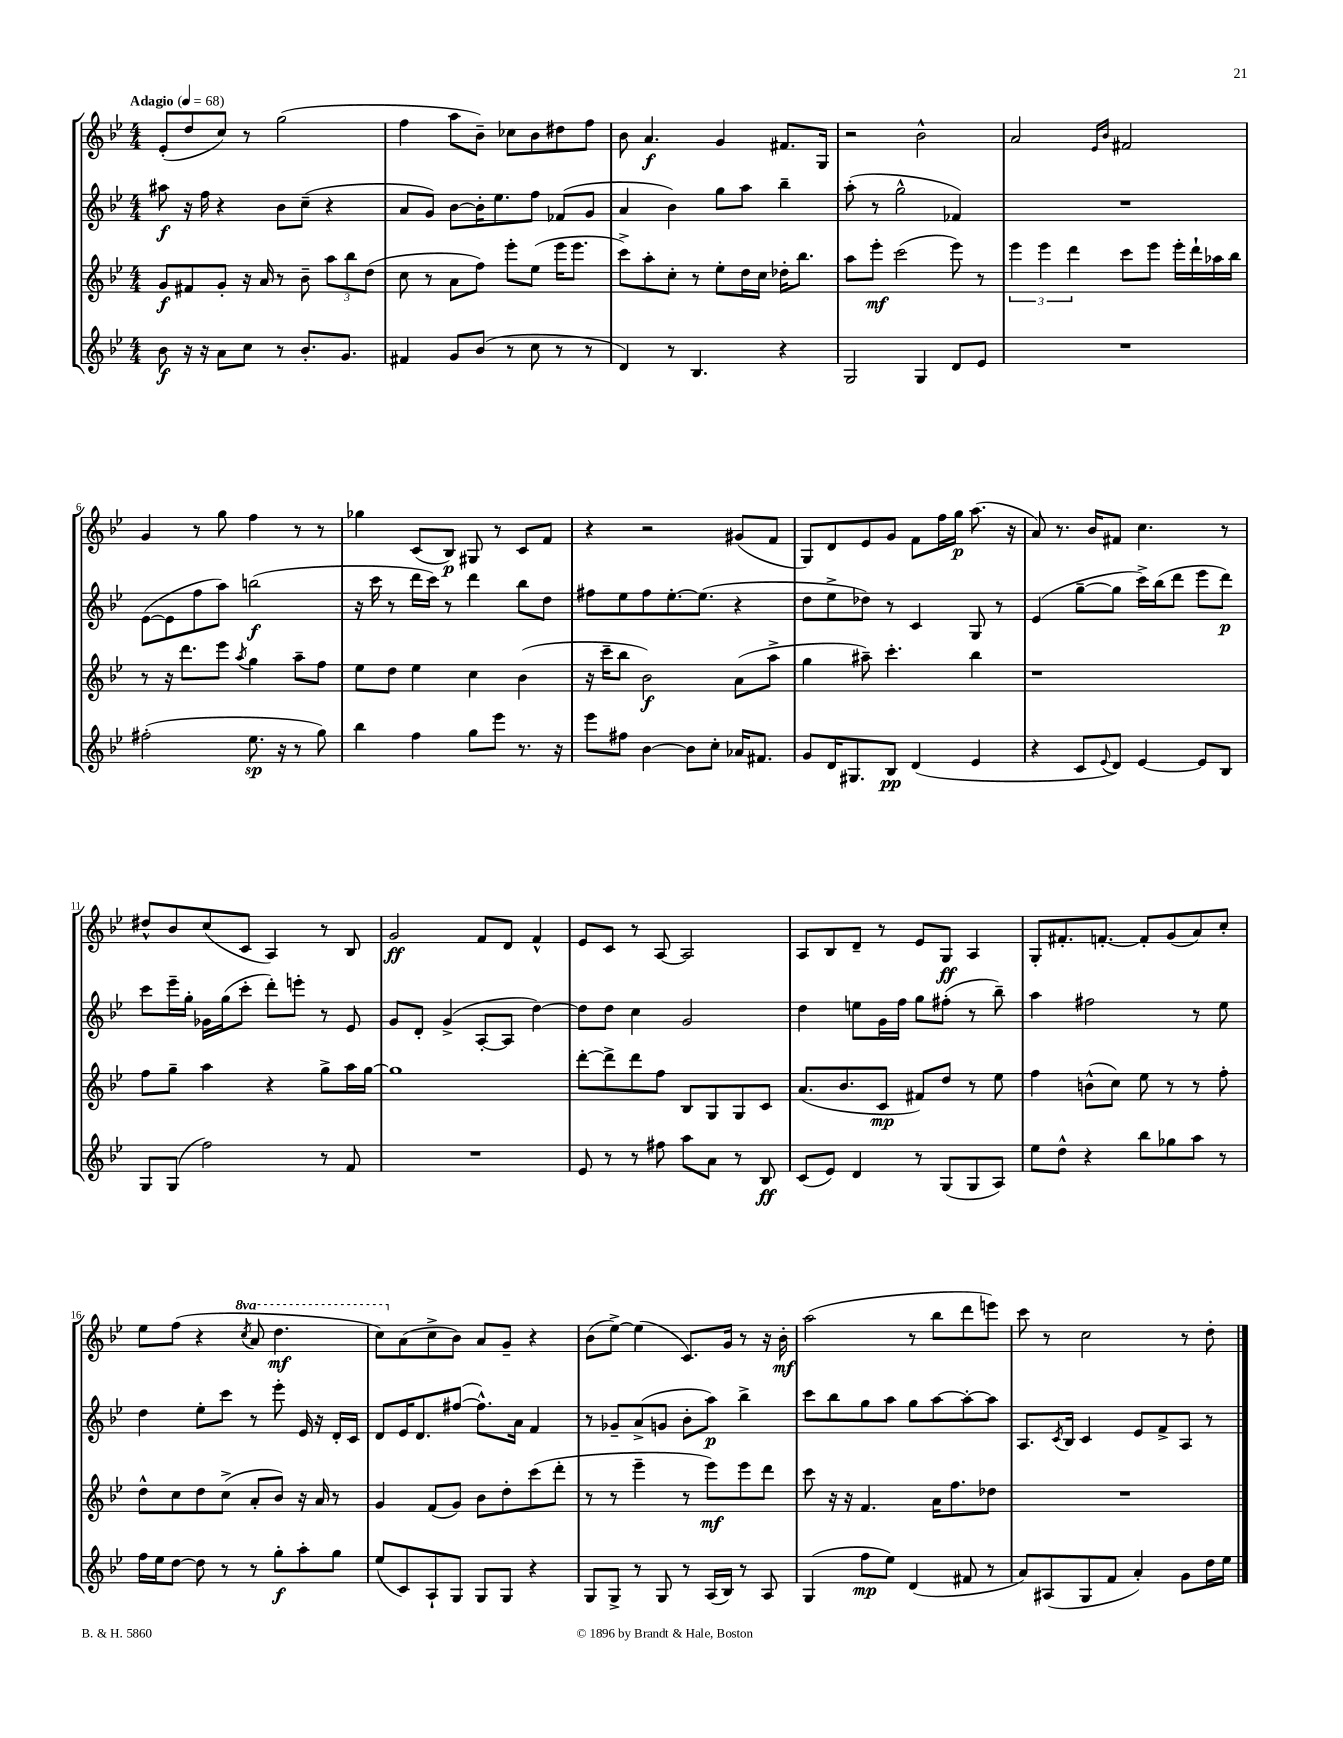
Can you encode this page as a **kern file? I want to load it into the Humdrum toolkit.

**kern	**kern	**kern	**kern
*staff4	*staff3	*staff2	*staff1
*clefG2	*clefG2	*clefG2	*clefG2
*k[b-e-]	*k[b-e-]	*k[b-e-]	*k[b-e-]
*M4/4	*M4/4	*M4/4	*M4/4
*MM68	*MM68	*MM68	*MM68
8b-	8g	8aa#	(8e-'
16r	8f#	16r	8dd
16r	.	16ff	.
8a	8g'	4r	8cc)
8cc	16r	.	8r
.	16a	.	.
8r	8r	8b-	(2gg
8.b-'	8b-~	(8cc~	.
.	12aa	4r	.
8.g	.	.	.
.	12bb-	.	.
.	(12dd	.	.
=	=	=	=
4f#	8cc	8a	4ff
.	8r	8g)	.
8g	8a	[8b-	8aa
(8b-	8ff)	16b-']	8b-~)
.	.	8.ee-	.
8r	8eee-'	.	8cc-
8cc	(8ee-	8ff	8b-
8r	16eee-	(8f-	8dd#
.	8.eee-	.	.
8r	.	8g	8ff
=	=	=	=
4d)	8ccc^)	4a	8b-
.	8aa'	.	4.a
8r	8cc'	4b-)	.
4.B-	8r	.	.
.	8ee-'	8gg	4g
.	16dd	8aa	.
.	16cc	.	.
4r	16dd-'	4bb-~	8.f#
.	8.bb-	.	.
.	.	.	16G
=	=	=	=
2G	8aa	(8aa'	2r
.	8eee-'	8r	.
.	(2ccc	2gg^^	.
4G	.	.	2b-^^
8d	8eee-)	4f-)	.
8e-	8r	.	.
=	=	=	=
1r	6eee-	1r	2a
.	6eee-	.	.
.	6ddd	.	.
.	.	.	16qqe-
.	.	.	16qqb-
.	8ccc	.	2f#
.	8eee-	.	.
.	16eee-'	.	.
.	16ddd`	.	.
.	16aa-	.	.
.	16bb-	.	.
=	=	=	=
(2ff#'	8r	([8e-	4g
.	16r	8e-]	.
.	8.ddd	.	.
.	.	8ff	8r
.	8eee-	8aa)	8gg
.	8qaa	.	.
8.ee-	4gg	(2bb	4ff
16r	.	.	.
8r	8aa~	.	8r
8gg)	8ff	.	8r
=	=	=	=
4bb-	8ee-	16r	4gg-
.	.	16ccc	.
.	8dd	8r	.
4ff	4ee-	16ddd	(8c
.	.	16ccc)	.
.	.	8r	8B-)
8gg	4cc	4ddd	8G#
8eee-	.	.	8r
8.r	(4b-	8bb-	8c
.	.	8dd	8f
16r	.	.	.
=	=	=	=
8eee-	16r	8ff#	4r
.	16ccc~	.	.
8ff#	8bb-	8ee-	.
[4b-	2b-)	8ff#	2r
.	.	[8.ee-'	.
8b-]	.	.	.
.	.	(8.ee-]	.
8cc'	.	.	.
16a-	(8a	4r	(8g#
8.f#	.	.	.
.	8aa^	.	8f
=	=	=	=
8g	4gg	8dd	8G)
16d	.	8ee-^	8d
8.G#	.	.	.
.	8aa#~)	8dd-)	8e-
8B-	4.ccc'	8r	8g
(4d	.	4c	8f
.	.	.	16ff
.	.	.	16gg
4e-	4bb-	8G	(8.aa
.	.	8r	.
.	.	.	16r
=	=	=	=
4r	1r	(4e-	8a)
.	.	.	8.r
8c	.	[8gg~	.
.	.	.	16b-
8qqe-	.	.	.
8d)	.	8gg]	8f#
[4e-	.	16ccc^)	4.cc
.	.	(16bb-	.
.	.	8ddd	.
8e-]	.	8eee-	.
8B-	.	8ddd)	8r
=	=	=	=
8G	8ff	8ccc	8dd#^^
(8G	8gg~	16eee-~	8b-
.	.	16gg'	.
2ff)	4aa	16g-	(8cc
.	.	(16gg	.
.	.	8ccc'	8c
.	4r	8ddd')	4A)
.	.	8eee'	.
8r	8gg^	8r	8r
8f	16aa	8e-	8B-
.	[16gg	.	.
=	=	=	=
1r	1gg]	8g	2g
.	.	8d'	.
.	.	(4g^	.
.	.	[8A'	8f
.	.	8A]	8d
.	.	[4dd)	4f^^
=	=	=	=
8e-	[8ddd'	8dd]	8e-
8r	8ddd^]	8dd	8c
8r	8ddd	4cc	8r
8ff#	8ff	.	[8A
8aa	8B-	2g	2A]
8a	8G	.	.
8r	8G	.	.
8B-	8c	.	.
=	=	=	=
(8c	(8.a	4dd	8A
8e-)	.	.	8B-
.	8.b-	.	.
4d	.	8ee	8d~
.	8c	16g	8r
.	.	16ff	.
8r	8f#)	8gg	8e-
(8G	8dd	(8ff#'	8G
8G	8r	8r	4A
8A)	8ee-	8bb-~)	.
=	=	=	=
8ee-	4ff	4aa	8G'
8dd^^	.	.	8.f#'
4r	(8b^^	2ff#	.
.	.	.	[8.f'
.	8cc)	.	.
8bb-	8ee-	.	8f']
8gg-	8r	.	(8g
8aa	8r	8r	8a)
8r	8ff'	8ee-	8cc'
=	=	=	=
16ff	8dd^^	4dd	8ee-
16ee-	.	.	.
[8dd	8cc	.	(8ff
8dd]	8dd	8ee-'	4r
8r	(8cc^	8ccc	.
.	.	.	8qccc
8r	8a'	8r	8aa
8gg'	8b-)	8eee-'	4.ddd
8aa'	16r	16e-	.
.	16a	16r	.
8gg	8r	16d'	.
.	.	16c	.
=	=	=	=
(8ee-	4g	8d	8ccc)
8c)	.	16e-	(8a
.	.	8.d	.
8A`	(8f	.	8cc^
8G	8g)	([8ff#	8b-)
8G	8b-	8.ff#^^])	8a
8G	8dd'	.	8g~
.	.	16a	.
4r	(8ccc	4f	4r
.	8ddd'	.	.
=	=	=	=
8G	8r	8r	(8b-
8G^	8r	8g-~	[8ee-^)
8r	4eee-~	(8a^	(4ee-]
8G	.	8g	.
8r	8r	8b-'	8.c)
(16A	8eee-)	8aa)	.
16B-)	.	.	16g
8r	8eee-	4bb-^	8r
8A	8ddd	.	16r
.	.	.	16b-'
=	=	=	=
(4G	8ccc	8ccc	(2aa
.	16r	8bb-	.
.	16r	.	.
8ff	4.f	8gg	.
8ee-)	.	8aa	.
(4d	.	8gg	8r
.	16a	[8aa	8bb-
.	8.ff	.	.
8f#	.	8aa'_	8ddd
8r	8dd-	8aa]	8eee)
=	=	=	=
8a)	1r	8.A	8ccc
(8A#	.	.	8r
.	.	8qc	.
.	.	16B-	.
8G	.	4c	2cc
8f	.	.	.
4a')	.	8e-	.
.	.	8f^	.
8g	.	8A	8r
16dd	.	8r	8dd'
16ee-	.	.	.
==	==	==	==
*-	*-	*-	*-
